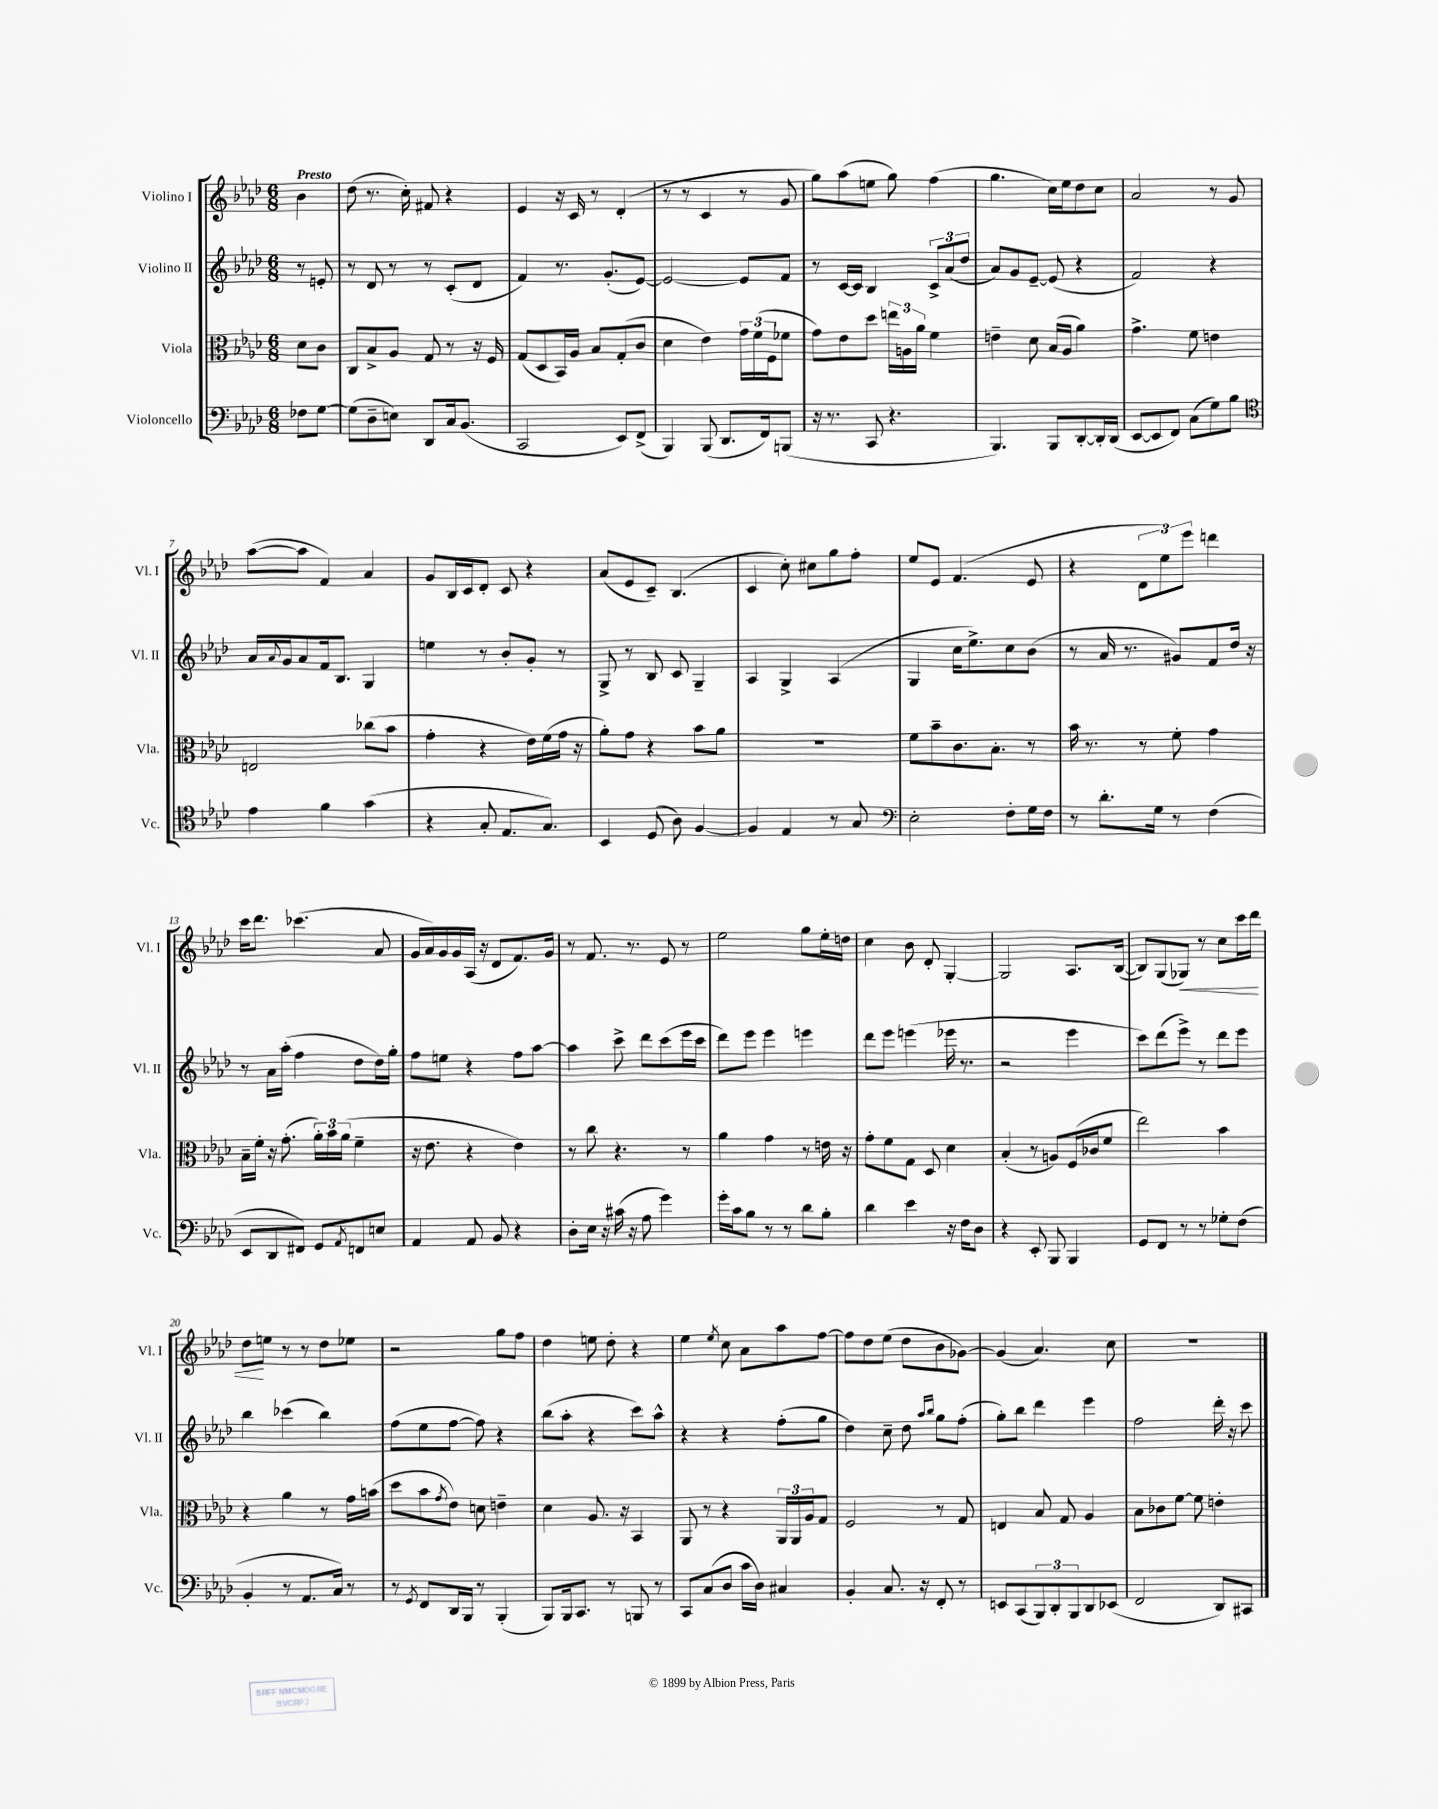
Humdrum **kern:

**kern	**kern	**kern	**kern
*staff4	*staff3	*staff2	*staff1
*clefF4	*clefC3	*clefG2	*clefG2
*k[b-e-a-d-]	*k[b-e-a-d-]	*k[b-e-a-d-]	*k[b-e-a-d-]
*M6/8	*M6/8	*M6/8	*M6/8
8F-\L	8d-\L	8r	4b-\
[8G\J	8c\J	8e'/	.
=	=	=	=
(8G\]L	8C/L	8r	(8dd-\
8D-~\	8B-^/	8d-/	8.r
8E\J)	8A-/J	8r	.
.	.	.	16cc'\)
8DD-/L	8G/	8r	8f#/
16C/k	8r	(8c'/L	4r
(8.BB-/J	.	.	.
.	16r	8d-/J	.
.	16F/	.	.
=	=	=	=
2CC/	(8G/L	4f/)	4e-/
.	8D-/	.	.
.	16BB-/L)	8.r	16r
.	16A-/JJ	.	16c/
.	8B-/L	.	8r
.	.	(8.g'/L	.
8EE-/L)	(8G'/	.	(4d-'/
(8FF^/J	8c/J	[8e-/J)	.
=	=	=	=
4BBB-/)	4d-\	2e-/_	8r
.	.	.	8r
(8BBB-/	4e-\)	.	4c/
8.DD-/L	.	.	.
.	24g\LL	8e-/]L	8r
.	(24f\	.	.
16FF/k)	.	.	.
.	24F\J	.	.
(8BBB/J	8f-\J	8f/J	8g/
=	=	=	=
16r	8g\L)	8r	8gg\L)
8.r	.	.	.
.	8e-\	[16c/LL	(8aa-\
.	.	16c/]JJ	.
8CC/	8dd-\J	4B-/	8ee\J
4.r	24ee\LL	.	8gg\)
.	24A\	.	.
.	24a-\JJ	.	.
.	4f\	12c^/L	(4ff\
.	.	(12a-/	.
.	.	12dd-/J	.
=	=	=	=
4.BBB-/)	4e~\	8a-/L)	4.gg\
.	.	8g/	.
.	8d-\	[8e-~/J	.
8BBB-/L	(16B-/LL	(8e-/]	16cc\LL)
.	16A-/JJ	.	16ee-\J
[8DD-'/	4a-\)	4r	8dd-\
16DD-'/]L	.	.	8cc\J
(16DD-/JJ	.	.	.
=	=	=	=
[8EE-/L	4.g^\	2f/)	2a-/
8EE-/]	.	.	.
8FF/J)	.	.	.
(8C\L	8f\	.	.
8G\)	4e\	4r	8r
8B-\J	.	.	8g/
=	=	=	=
*clefC4	*	*	*
4e-\	2E/	16a-/LL	([8aa-\L
.	.	8qqa-/	.
.	.	16g/J	.
.	.	8a-/	8aa-\]J
4f\	.	16f/k	4f/)
.	.	8.B-/J	.
(4g\	(8cc-\L	4G/	4a-/
.	8b-\J	.	.
=	=	=	=
4r	4g'\	4ee\	8g/L
.	.	.	16B-/L
.	.	.	16c/J
8G'/	4r	8r	8d-'/J
8.E-/L	.	8b-'/L	8c/
.	16e-\LL)	8g'/J	4r
8.G/J)	(16f\	.	.
.	16g\JJ	8r	.
.	16r	.	.
=	=	=	=
4BB-/	8a-'\L)	8G^/	(8a-/L
.	8g\J	8r	8e-/
(8D-/	4r	8B-/	8c~/J)
8A-\)	.	8c/	(4.B-/
[4F/	8b-\L	4G~/	.
.	8a-\J	.	.
=	=	=	=
4F/]	2.r	4A-/	4c/
4E-/	.	4G^/	8cc'\)
.	.	.	8cc#\L
8r	.	(4A-/	8gg\
8G/	.	.	8ff'\J
=	=	=	=
*clefF4	*	*	*
2E-'\	8f\L	4G/	8ee-/L
.	8b-~\	.	8e-/J
.	8.c\	16cc\LK	(4.f/
.	.	8.ee-^\)	.
.	8.B-'\J	.	.
8F'\L	.	8cc\	.
16G\L	8r	(8b-\J	8e-/
16F\JJ	.	.	.
=	=	=	=
8r	16b-\	8r	4r
.	8.r	.	.
8.d-'\L	.	16a-/	.
.	.	8.r	.
.	8r	.	12d-\L
16G\Jk	.	.	.
.	.	.	12ee-\)
8r	8f'\	8g#/L)	.
.	.	.	12eee-\J
(4F\	4g\	8f/	4ddd\
.	.	16dd-/Jk	.
.	.	16r	.
=	=	=	=
8EE-/L	16B-~\LL	8r	16ccc\LK
.	16f'\JJ	.	8.ddd-\J
8DD-/	16r	16a-\LL	.
.	(8.g'\	(16aa-'\JJ	.
8FF#/J)	.	4ff\	(4.ccc-\
8GG/L	24a-'\LL)	.	.
.	24b-\	.	.
.	(24a-\JJ	.	.
8qAA-/	.	.	.
8FF/	4f~\	8dd-\L	.
8E/J	.	16dd-\L)	8a-/
.	.	16gg'\JJ	.
=	=	=	=
4AA-/	16r	8ff\L	16g/LL
.	8.e-\	.	16a-/)
.	.	8ee\J	16g/
.	.	.	16g/
8AA-/	4r	4r	(16A-/JJ
.	.	.	16r
8BB-/	.	.	8d-/L
4r	4e-\)	8ff\L	8.f/)
.	.	[8aa-\J	.
.	.	.	16g/Jk
=	=	=	=
8D-'\L	8r	4aa-\]	8r
16E-\Jk	8cc\	.	8.f/
16r	.	.	.
(16c#\	4.r	8ccc^\	.
16r	.	.	8.r
8A-\	.	8ddd-\L	.
4g\)	.	(8ccc\	8e-/
.	8r	16eee-\L	8r
.	.	16ccc\JJ	.
=	=	=	=
16g'\LL	4a-\	8ddd-\L)	2ee-\
16c\J	.	.	.
8B-\J	.	8eee-\J	.
8r	4g\	4eee-\	.
8r	.	.	.
8d-\L	8r	4eee\	8gg\L
8B-'\J	16e\	.	16ee-'\L
.	16r	.	16dd\JJ
=	=	=	=
4d-\	8g'\L	8ddd-\L	4cc\
.	8f\	8eee-\J	.
4e-\	8G\J	(4eee\	8b-\
.	8D-/	.	8d-'/
16r	4d-\	16eee-\	[4G'/
16F\LK	.	8.r	.
8D-\J	.	.	.
=	=	=	=
4r	(4B-'/	2r	2G/]
8EE-'/	8r	.	.
8BBB-/	8A/L)	.	.
4BBB-/	(16F/L	4eee-\	8.A-/L
.	16c-/J	.	.
.	8f/J	.	.
.	.	.	([16B-/Jk
=	=	=	=
8GG/L	2ee-\)	8ccc\L)	8B-/]L)
8FF/J	.	(8ddd-\	(8G/
8r	.	8eee-^\J)	8G-/J)
8r	.	8r	8r
8G-'\L	4b-\	8ddd-\L	8cc\L
(8F\J	.	8eee-\J	16ccc\L
.	.	.	16ddd-\JJ
=	=	=	=
4BB-'/	4r	4bb-\	8dd-\L
.	.	.	8ee\J
8r	4a-\	(4ccc-\	8r
8.AA-/L	.	.	8r
.	8r	4bb-\)	8dd-\L
16C/Jk)	.	.	.
8r	16g\LL	.	8ee-\J
.	(16b\JJ	.	.
=	=	=	=
8r	8dd-\L	(8ff\L	2r
8qGG/	.	.	.
8FF/L	8b-\	8ee-\	.
.	8qg/	.	.
16DD-/L	8e-\J)	[8ff\J	.
16BBB-/JJ	.	.	.
8r	8d\	8ff\])	.
(4BBB-'/	4e~\	4r	8gg\L
.	.	.	8ff\J
=	=	=	=
8BBB-/L)	4d-\	(8bb-\L	4dd-\
16BBB-/k	.	8aa-'\J	.
8.CC/J	.	.	.
.	8.A-/	4r	8ee\
8r	.	.	8dd-'\
.	16r	.	.
8BBB/	4BB-/	8ccc\L)	4r
8r	.	8aa-^^\J	.
=	=	=	=
8CC/L	8AA-/	4r	4ee-\
(8C/	8r	.	.
.	.	.	8qee-/
8D-/J	4r	4r	8cc\
16c\LL	.	.	8a-\L
16D-\JJ)	.	.	.
4C#/	24AA-/LL	(8ff'\L	8aa-\
.	24AA-/	.	.
.	24A-/J	.	.
.	8G/J	8gg\J	[8ff\J
=	=	=	=
4BB-'/	2F/	4dd-\)	8ff\]L
.	.	.	8dd-\
8.C/	.	8cc~\	(8ee-\J
.	.	8dd-\	8dd-\L
16r	.	.	.
.	.	16qqaa-/LL	.
.	.	16qqbb-/JJ	.
8FF'/	8r	8gg\L	8b-\
8r	8G/	(8ff'\J	[8g-\J)
=	=	=	=
8EE/L	4E/	8gg'\L)	(4g-/]
(8CC/	.	8bb-\J	.
12BBB-/)	8B-/	4ddd-\	4.a-/)
12DD-'/	.	.	.
.	8G/	.	.
12BBB-/	.	.	.
8DD-/	4A-/	4eee-\	.
(8EE-/J	.	.	8cc\
=	=	=	=
2FF/	8B-\L	2ff\	2.r
.	8c-\	.	.
.	[8f\J	.	.
.	8f\]	.	.
8DD-/L)	4e'\	16ddd-'\	.
.	.	16r	.
8CC#/J	.	8ccc\	.
==	==	==	==
*-	*-	*-	*-
